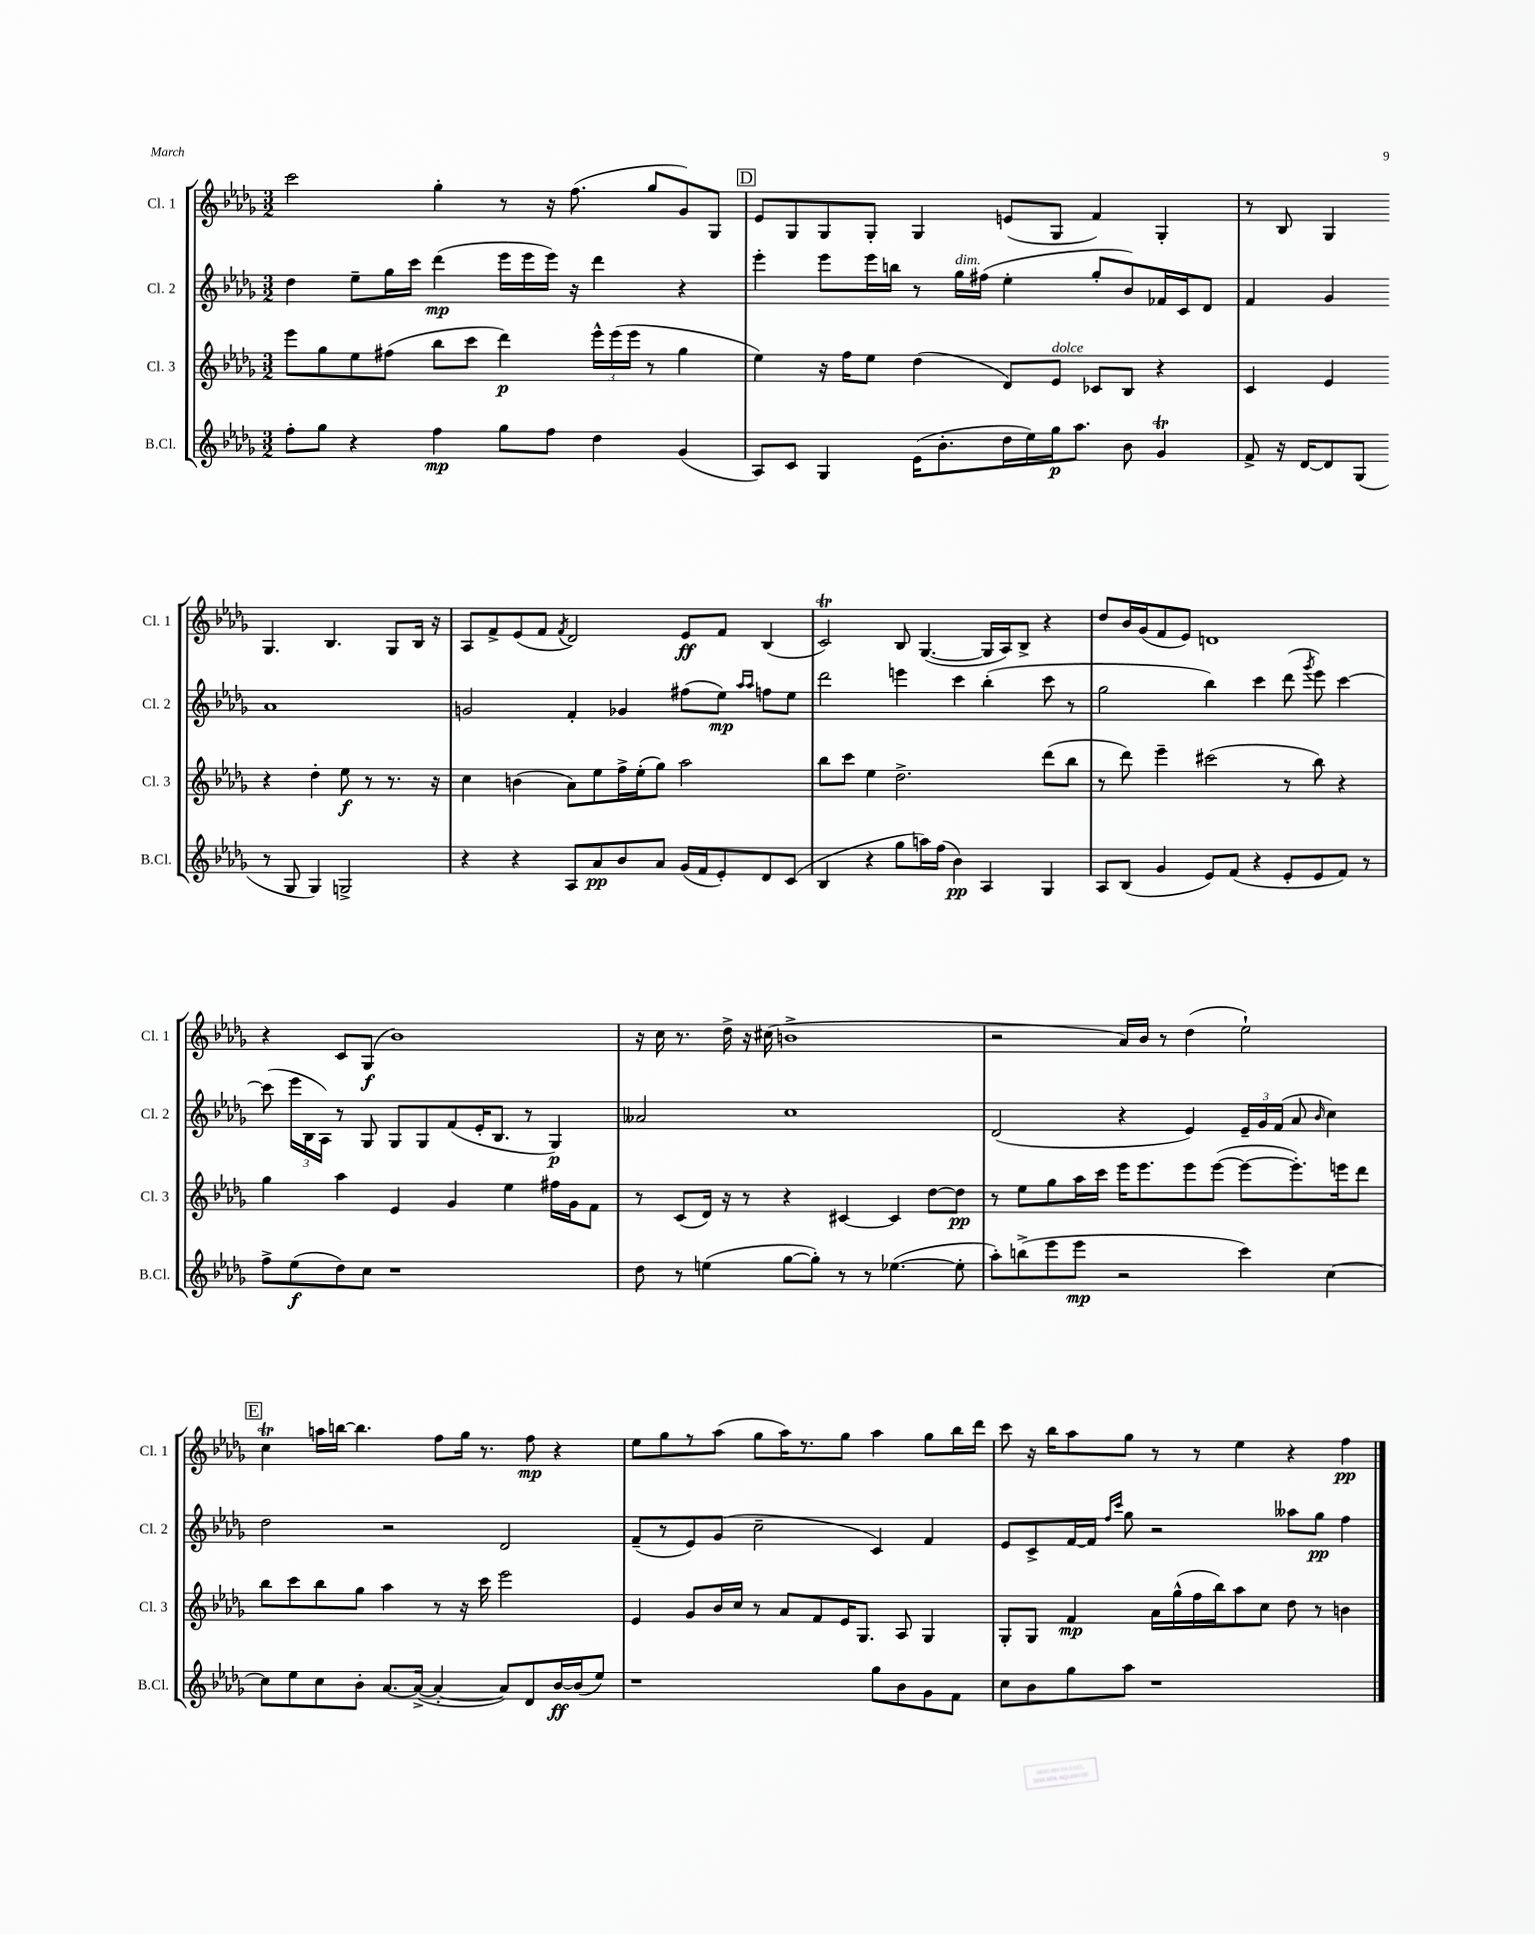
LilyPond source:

<<
\new StaffGroup <<
\new Staff = "s0" \with { instrumentName = "Cl. 1" shortInstrumentName = "Cl. 1" } {
    \clef treble \key des \major \numericTimeSignature \time 3/2
    \autoBeamOff c'''2 ges''4-. r8 r16 f''8.( ges''8[ ges'8) ges8] |
    \mark \markup { \box "D" } ees'8[ ges8 ges8 ges8]-. ges4 e'8[( ges8] f'4) ges4-. |
    r8 bes8 ges4 ges4. bes4. ges8[ bes16] r16 |
    aes8[ f'8-> ees'8( f'8] \acciaccatura { f'8 } des'2) ees'8[\ff f'8] bes4( |
    c'2\trill) bes8 ges4.~( ges16[ aes16) bes8]-> r4 |
    des''8[ bes'16 ges'16( f'8 ees'8]) d'1 |
    r4 c'8[ ges8]\f( bes'1) |
    r16 c''16 r8. des''16-> r16 cis''16( b'1-> |
    r2 aes'16[) bes'16] r8 des''4( ees''2-!) |
    \mark \markup { \box "E" } c''4\trill a''16[ b''16]~ b''4. f''8[ ges''16] r8. f''8\mp r4 |
    ees''8[ ges''8 r8 aes''8]( ges''8[ aes''16) r8. ges''8] aes''4 ges''8[ bes''16 des'''16] |
    c'''8 r16 bes''16[ aes''8 ges''8] r8 r8 ees''4 r4 f''4\pp \bar "|." |
}
\new Staff = "s1" \with { instrumentName = "Cl. 2" shortInstrumentName = "Cl. 2" } {
    \clef treble \key des \major \numericTimeSignature \time 3/2
    \autoBeamOff des''4 ees''8[-- ges''16 c'''16] des'''4\mp( ees'''16[ ees'''16 ees'''16]) r16 des'''4 r4 |
    \mark \markup { \box "D" } ees'''4-. ees'''8[ ees'''16 b''16] r8 ges''16[^\markup { \italic "dim." } fis''16]( ees''4-. ges''8[-. bes'8) fes'16 c'16 des'8] |
    f'4 ges'4 aes'1 |
    g'2 f'4-. ges'4 fis''8[( ees''8]\mp) \grace { aes''16[ aes''16] } f''8[ ees''8] |
    des'''2 e'''4 c'''4 bes''4-.( c'''8 r8 |
    ges''2 bes''4) c'''4 des'''8( \acciaccatura { ges'''8 } ees'''8) c'''4~ |
    c'''8( \tuplet 3/2 { ees'''16[ bes16 aes16]) } r8 ges8 ges8[ ges8 f'8( ees'16-. bes8.] r8 ges4\p) |
    aeses'2 c''1 |
    des'2( r4 ees'4) \tuplet 3/2 { ees'16[-- ges'16 f'16]( } aes'8 \grace { bes'16 } c''4) |
    \mark \markup { \box "E" } des''2 r2 des'2 |
    f'8[--( r8 ees'8) ges'8]( c''2-- c'4) f'4 |
    ees'8[ c'8-> f'16~ f'16] \grace { f''16[ c'''16] } ges''8 r2 aeses''8[ ges''8]\pp f''4 \bar "|." |
}
\new Staff = "s2" \with { instrumentName = "Cl. 3" shortInstrumentName = "Cl. 3" } {
    \clef treble \key des \major \numericTimeSignature \time 3/2
    \autoBeamOff ees'''8[ ges''8 ees''8 fis''8]( bes''8[ c'''8] des'''4\p) \tuplet 3/2 { ees'''16[-^ ees'''16( ees'''16] } r8 ges''4 |
    \mark \markup { \box "D" } ees''4) r16 f''16[ ees''8] des''4( des'8[) ees'8]^\markup { \italic "dolce" } ces'8[ bes8] r4 |
    c'4 ees'4 r4 des''4-. ees''8\f r8 r8. r16 |
    c''4 b'4( aes'8[) ees''8 f''16-> ees''16-.( ges''8]) aes''2 |
    bes''8[ c'''8] ees''4 des''2.-> des'''8[( bes''8] |
    r8 des'''8) ees'''4-- cis'''2( r8 bes''8) r4 |
    ges''4 aes''4 ees'4 ges'4 ees''4 fis''16[ ges'16 f'8] |
    r8 c'8[( des'16]) r16 r8 r4 cis'4~ cis'4 des''8[~ des''8]\pp |
    r8 ees''8[ ges''8 aes''16 c'''16] ees'''16[ ees'''8. ees'''8 ees'''8]~( ees'''8[~ ees'''8.-.) e'''16 des'''8] |
    \mark \markup { \box "E" } bes''8[ c'''8 bes''8 ges''8] aes''4 r8 r16 c'''16 ees'''2 |
    ees'4 ges'8[ bes'16 c''16] r8 aes'8[ f'8 ees'16 ges8.] aes8 ges4 |
    ges8[-. ges8] f'4\mp aes'16[ ges''16-^( f''16 bes''16) aes''8 c''8] des''8 r8 b'4 \bar "|." |
}
\new Staff = "s3" \with { instrumentName = "B.Cl." shortInstrumentName = "B.Cl." } {
    \clef treble \key des \major \numericTimeSignature \time 3/2
    \autoBeamOff f''8[-. ges''8] r4 f''4\mp ges''8[ f''8] des''4 ges'4( |
    \mark \markup { \box "D" } aes8[) c'8] ges4 ees'16[( bes'8.-. des''16 ees''16) ges''16\p aes''8.] bes'8 ges'4\trill |
    f'8-> r16 des'16[~ des'8 ges8]( r8 ges8 ges4) g2-> |
    r4 r4 aes8[ aes'8\pp bes'8 aes'8] ges'16[( f'16 ees'8-.) des'8 c'8]( |
    bes4 r4 ges''8[ a''16) f''16]( bes'4\pp) aes4 ges4 |
    aes8[ bes8]( ges'4 ees'8[) f'8]( r4 ees'8[-. ees'8 f'8]) r8 |
    f''8[-> ees''8\f( des''8) c''8] r1 |
    des''8 r8 e''4( ges''8[~ ges''8]-.) r8 r8 ees''4.~( ees''8-. |
    aes''8[-.) b''8->( ees'''8 ees'''8]\mp r2 c'''4) c''4~ |
    \mark \markup { \box "E" } c''8[ ees''8 c''8 bes'8]-. aes'8.[~ aes'16]~->( aes'4~-. aes'8[) des'8 bes'16~\ff bes'16( ees''8]) |
    r1 ges''8[ bes'8 ges'8 f'8] |
    c''8[ bes'8 ges''8 aes''8] r1 \bar "|." |
}
>>
>>
\layout { \context { \Score \remove "Bar_number_engraver" } }
